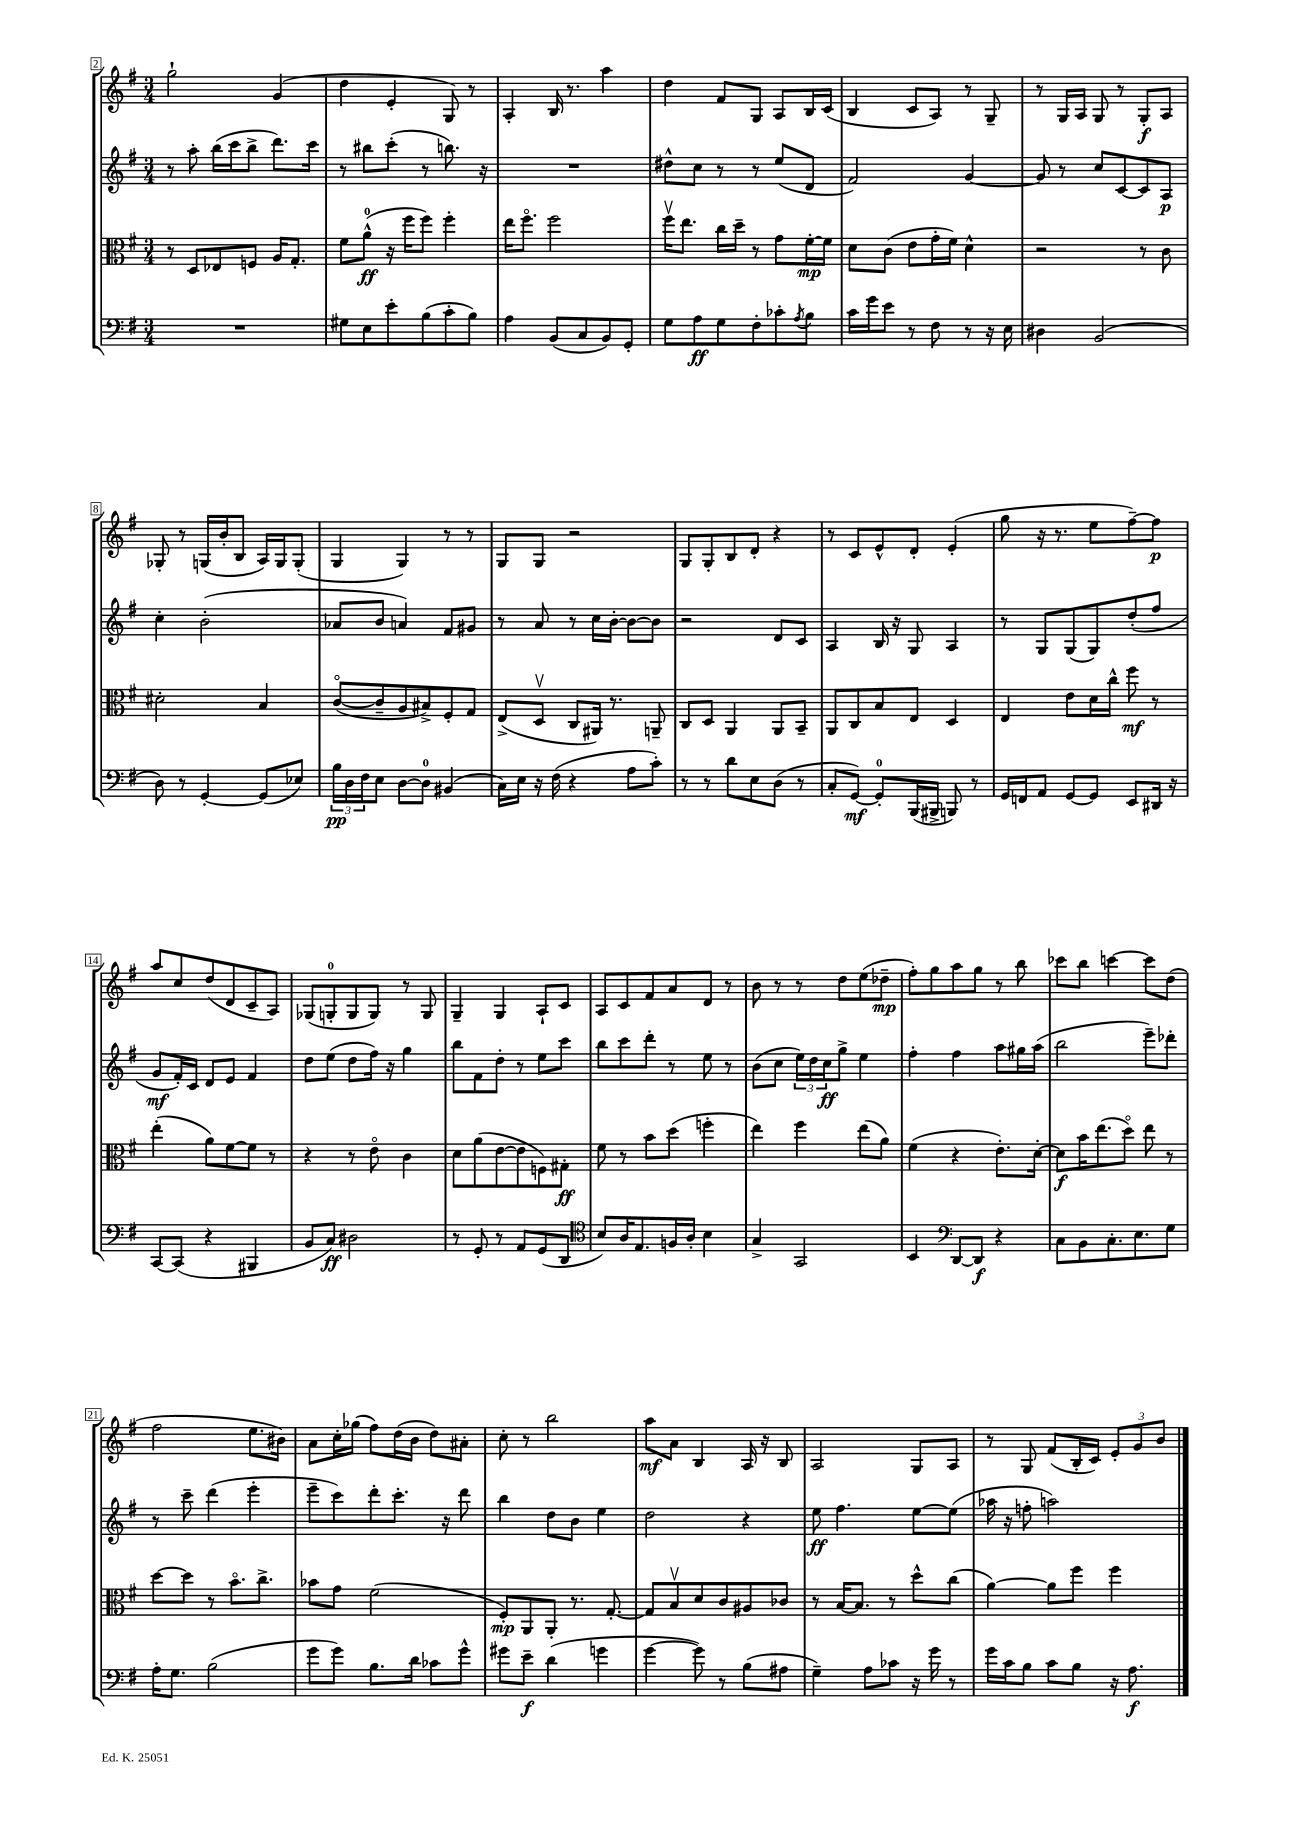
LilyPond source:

<<
\new StaffGroup <<
\new Staff = "s0" {
    \clef treble \key g \major \numericTimeSignature \time 3/4
    g''2-! g'4( |
    d''4 e'4-. g8) r8 |
    a4-. b16 r8. a''4 |
    d''4 fis'8 g8 a8 b16 c'16( |
    b4 c'8 a8) r8 g8-- |
    r8 g16 a16 g8 r8 g8-.\f a8 |
    ges8-. r8 g16( b'16-. b8 a16) g16 g8-.( |
    g4 g4) r8 r8 |
    g8 g8 r2 |
    g8 g8-. b8 d'8-. r4 |
    r8 c'8 e'8-^ d'8-. e'4-.( |
    g''8 r16 r8. e''8 fis''8~--) fis''8\p |
    a''8 c''8 d''8( d'8 c'8-- a8) |
    ges8( g8-0-. g8 g8) r8 g8 |
    g4-- g4 a8-! c'8 |
    a8 c'8 fis'8 a'8 d'8 r8 |
    b'8 r8 r8 d''8 e''8( des''8--\mp |
    fis''8-.) g''8 a''8 g''8 r8 b''8 |
    ces'''8 b''8 c'''4~ c'''8 d''8( |
    fis''2 e''8. bis'16) |
    a'8 c''16-. ges''16( fis''8) d''16( b'16 d''8) ais'8-. |
    c''8-. r8 b''2 |
    a''8\mf a'8 b4 a16 r16 b8 |
    a2 g8 a8 |
    r8 g8 fis'8( b16-. c'16) \tuplet 3/2 { e'8-. g'8 b'8 } \bar "|." |
}
\new Staff = "s1" {
    \clef treble \key g \major \numericTimeSignature \time 3/4
    r8 a''8-. b''16( c'''16 b''8-> d'''8.) c'''16 |
    r8 bis''8 c'''8-.( r8 b''8.) r16 |
    R2. |
    dis''8-^ c''8 r8 r8 e''8( d'8 |
    fis'2) g'4~ |
    g'8 r8 c''8 c'8~ c'8 a8\p |
    c''4-. b'2-.( |
    aes'8 b'8 a'4) fis'8 gis'8 |
    r8 a'8 r8 c''16 b'16~-. b'8~ b'8 |
    r2 d'8 c'8 |
    a4 b16 r16 g8 a4 |
    r8 g8 g8( g8) d''8-.( fis''8 |
    g'8\mf fis'16-.) c'16 d'8 e'8 fis'4 |
    d''8 e''8( d''8 fis''16) r16 g''4 |
    b''8 fis'8 d''8-. r8 e''8 c'''8 |
    b''8 c'''8 d'''8-. r8 e''8 r8 |
    b'8( c''8 \tuplet 3/2 { e''16) d''16 c''16\ff } g''8-> e''4 |
    fis''4-. fis''4 a''8 gis''16 a''16( |
    b''2 e'''8--) des'''8-. |
    r8 c'''8-- d'''4( e'''4-. |
    e'''8-- c'''8) d'''8-. c'''8.-. r16 d'''8 |
    b''4 d''8 b'8 e''4 |
    d''2 r4 |
    e''8\ff fis''4. e''8~ e''8( |
    aes''16 r16 f''8-. a''2) \bar "|." |
}
\new Staff = "s2" {
    \clef alto \key g \major \numericTimeSignature \time 3/4
    r8 d8 ees8 f8 a16 g8.-. |
    fis'8 a'8-0-^\ff( r16 fis''16 fis''8) fis''4-. |
    e''16 fis''8.\flageolet fis''2 |
    fis''16\upbow e''8. c''16 d''16-- r8 g'8 fis'16~-.\mp fis'16 |
    d'8 c'8( e'8 g'16-. fis'16) d'4-^ |
    r2 r8 c'8 |
    dis'2-. b4 |
    c'8~\flageolet( c'8-- a8 bis8->) fis8-. g8 |
    e8->( d8\upbow c8 ais,16) r8. a,8-- |
    c8 d8 a,4 a,8 b,8-- |
    a,8 c8 b8 e8 d4 |
    e4 e'8 d'16 c''16-^ fis''8\mf r8 |
    e''4-.( a'8) fis'8~ fis'8 r8 |
    r4 r8 e'8\flageolet c'4 |
    d'8 a'8( e'8~ e'8 f8) gis8-.\ff |
    fis'8 r8 b'8 d''8( f''4-. |
    e''4) fis''4 e''8( a'8) |
    fis'4( r4 e'8.-.) d'16~-. |
    d'8\f b'16 e''8.( d''8\flageolet) e''8 r8 |
    d''8~ d''8 r8 b'8.\flageolet c''8.-> |
    bes'8 g'8 fis'2( |
    fis8-.\mp) a,8 a,8-. r8. g8.~-. |
    g8 b8\upbow d'8 c'8 ais8 ces'8 |
    r8 b16~ b8. r8 d''8-^ c''8( |
    a'4~) a'8 fis''8 fis''4 \bar "|." |
}
\new Staff = "s3" {
    \clef bass \key g \major \numericTimeSignature \time 3/4
    R2. |
    gis8 e8 e'8-. b8( c'8-. b8) |
    a4 b,8( c8 b,8) g,8-. |
    g8 a8\ff g8 fis8-. ces'8-. \acciaccatura { a8 } b8 |
    c'16 g'16 e'8 r8 fis8 r8 r16 e16 |
    dis4 b,2( |
    d8) r8 g,4~-. g,8( ees8) |
    \tuplet 3/2 { b16\pp d16 fis16 } e8 d8~ d8-0 bis,4( |
    c16) e16 r16 fis16( r4 a8 c'8-.) |
    r8 r8 d'8 e8 d8( r8 |
    c8-. g,8~\mf) g,8-0-. b,,16( bis,,16-> b,,8) r8 |
    g,16 f,16 a,8 g,8~ g,8 e,8 dis,16 r16 |
    c,8~ c,8( r4 bis,,4 |
    b,8 c8\ff) dis2 |
    r8 g,8-. r8 a,8 g,8( d,8 |
    \clef tenor b8) a16 e8. f16 a16-. b4 |
    g4-> g,2 |
    b,4 \clef bass d,8~ d,8\f r4 |
    c8 b,8 c8.-. e8. g8 |
    a16-. g8. b2( |
    g'8 g'8) b8. d'16 ces'8 g'8-^ |
    gis'8 e'8--\f d'4( g'4 |
    g'4~ g'8) r8 b8( ais8 |
    g4--) a8 ces'8 r16 g'16 r8 |
    g'16 c'16 b8 c'8 b8 r16 a8.\f \bar "|." |
}
>>
>>
\layout { \context { \Score currentBarNumber = #2 \override BarNumber.stencil = #(make-stencil-boxer 0.1 0.3 ly:text-interface::print) } }
